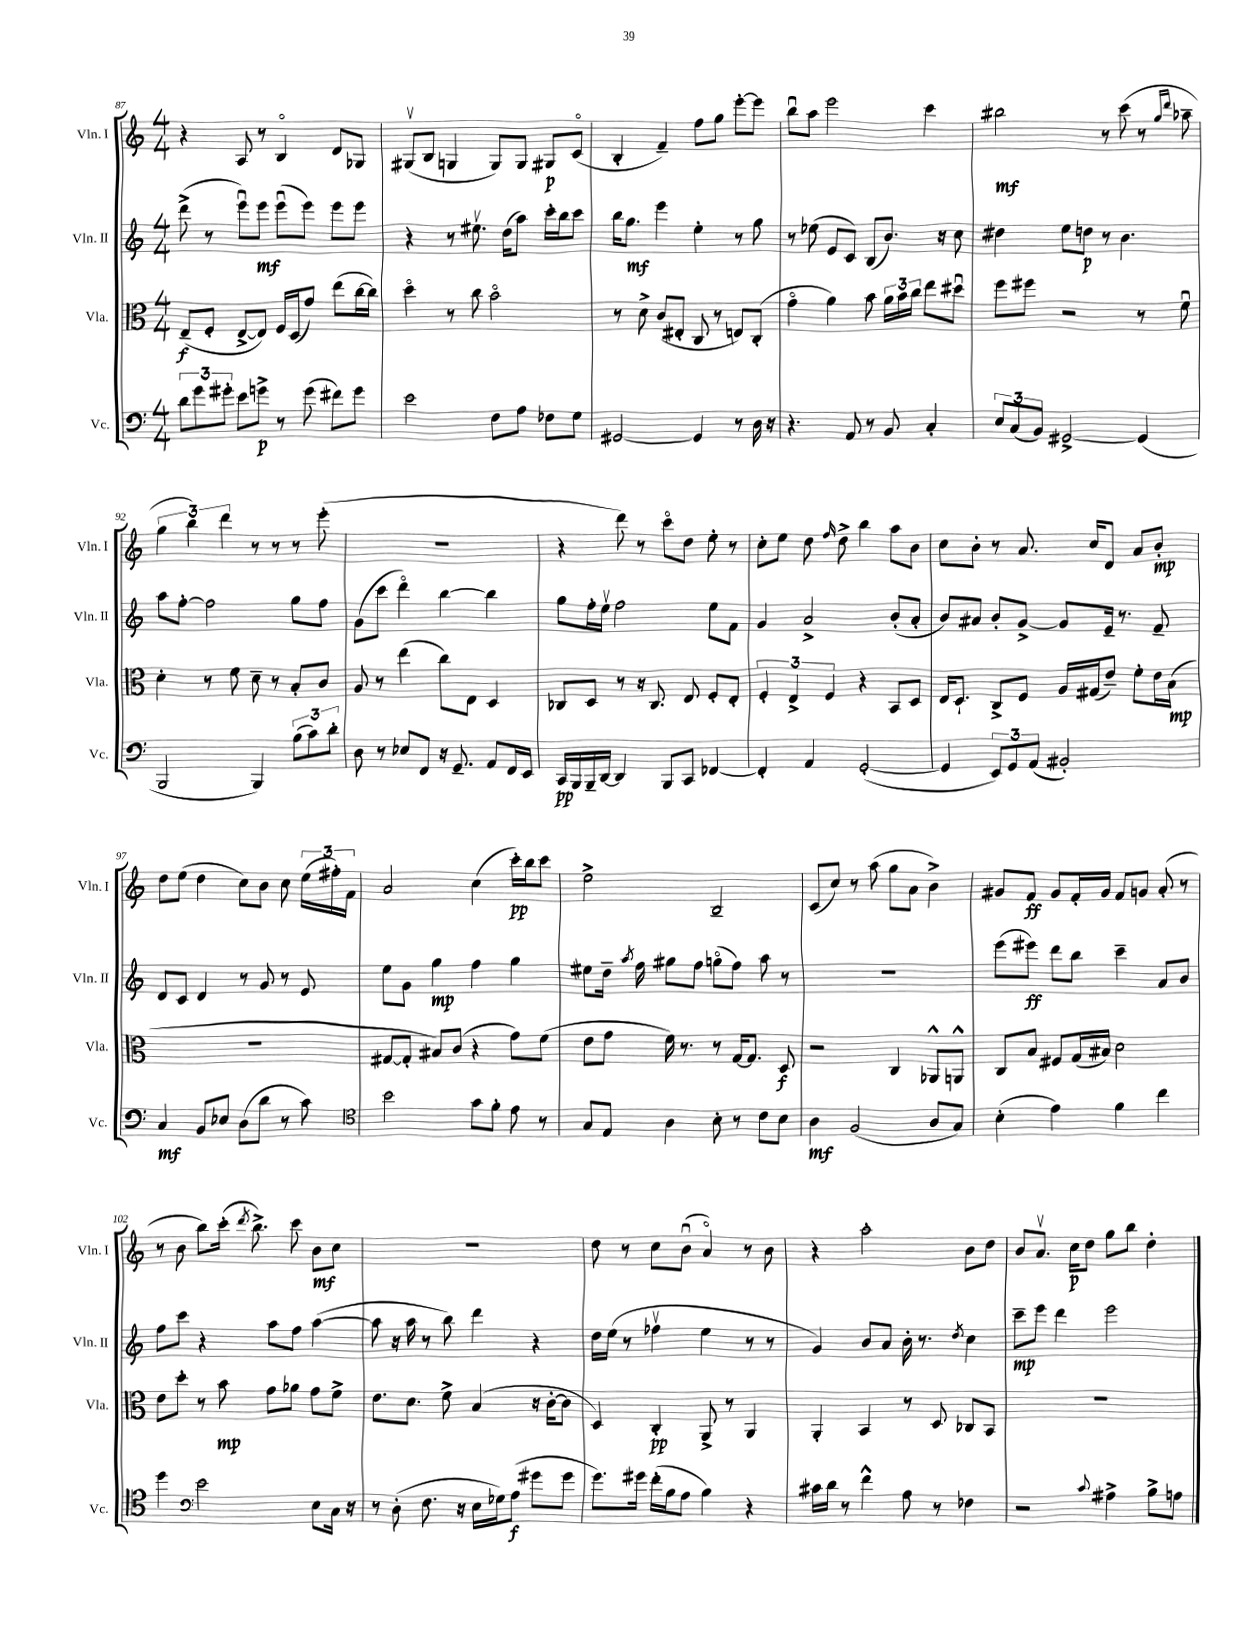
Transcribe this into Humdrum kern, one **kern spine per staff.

**kern	**kern	**kern	**kern
*staff4	*staff3	*staff2	*staff1
*clefF4	*clefC3	*clefG2	*clefG2
*k[]	*k[]	*k[]	*k[]
*M4/4	*M4/4	*M4/4	*M4/4
12d	(8E~	(8ddd^	4r
12g	.	.	.
.	8F'	8r	.
12g#'	.	.	.
8e	[8E^	8eeeu)	8A
8g^	8E])	8eee	8r
8r	16F	(8eeeu	4Bo
.	(16D	.	.
(8g	8g)	8eee)	.
8f#)	(8ee	8eee	8d
8g	[16cc	8eee	8G-
.	16cc])	.	.
=	=	=	=
2e	4ddo	4r	(8G#v
.	.	.	8B
.	8r	8r	4G
.	8cc	8.ee#v	.
8F	2bo	.	8G)
.	.	(16dd	.
8A	.	8aa)	8G
8F-	.	16ccc'	8G#
.	.	16bb	.
8G	.	8ccc	(8co
=	=	=	=
[2GG#	8r	16bb	4B'
.	.	8.gg	.
.	8d^	.	.
.	(8c	4eee	4f~)
.	8E#'	.	.
4GG#]	8C	4ee'	8ff
.	8r	.	8gg
8r	8E)	8r	[8eee'
16D	(8C'	8gg	8eee]
16r	.	.	.
=	=	=	=
4.r	4go	8r	8bbu
.	.	(8ee-	8aa
.	4a)	8e	2eee
8AA	.	8c)	.
8r	8b	(8B	.
8BB	24a	8.b)	.
.	24b	.	.
.	24cc	.	.
4C'	8ee	.	4ccc
.	.	16r	.
.	8dd#u	8cc	.
=	=	=	=
12E	8ff	4dd#	2bb#
(12C	.	.	.
.	8ff#	.	.
12BB)	.	.	.
[2GG#^	2r	8ee	.
.	.	8dd	.
.	.	8r	8r
.	.	4.b	(8ccc
(4GG#]	8r	.	8r
.	.	.	16qqgg
.	.	.	16qqddd
.	8fu	.	8aa-~
=	=	=	=
2BBB	4d'	8aa	6gg
.	.	[8ff'	.
.	.	.	6bb)
.	8r	2ff]	.
.	.	.	6ddd
.	8f	.	.
4BBB)	8d~	.	8r
.	8r	.	8r
(12B	8B'	8gg	8r
12c)	.	.	.
.	8c	8ff	(8eee'
12d'	.	.	.
=	=	=	=
8D	8A	(8g	1r
8r	8r	8ccc	.
8E-	(4ee	4dddo)	.
8FF	.	.	.
16r	8cc)	[4bb	.
8.GG~	.	.	.
.	8E	.	.
8AA	4D	4bb]	.
16FF	.	.	.
16EE	.	.	.
=	=	=	=
16CC	8C-	8gg	4r
16BBB	.	.	.
16BBB~	8D	16ff'	.
[16DD	.	16eev	.
4DD]	8r	2ff	8ddd)
.	16r	.	8r
.	8.C-	.	.
8BBB	.	.	8ccco
8CC	8E	.	8dd
[4FF-	8F'	8ee	8ee'
.	8E'	8f	8r
=	=	=	=
4FF-']	6F'	4g	8cc'
.	.	.	8ee
.	6E^	.	.
4AA	.	2a^	8dd
.	6F	.	.
.	.	.	16qqff
.	.	.	8dd^
([2GG'	4r	.	4bb
.	8BB	(8b'	8aa
.	8D	8a'	8b
=	=	=	=
4GG]	16E	8b)	8cc
.	8.D`	.	.
.	.	8a#	8b'
12EE)	8C^	8b'	8r
12GG	.	.	.
.	8F	[8g^	8.a
(12AA	.	.	.
2BB#')	16A	8g]	.
.	(16G#	.	16cc
.	8e~)	16e~	8d
.	.	8.r	.
.	8f'	.	8a
.	16e	8f~	8b'
.	(16B	.	.
=	=	=	=
4C	1r	8d	8dd
.	.	8c	(8ee
8BB	.	4d	4dd
8E-	.	.	.
(8D	.	8r	8cc)
8d	.	8g	8b
8r	.	8r	8cc
8c)	.	8e	(24ee
.	.	.	24ff#')
.	.	.	24f
=	=	=	=
*clefC4	*	*	*
2b	[8G#	8ee	2a
.	8G#']	8g	.
.	8B#)	4gg	.
.	(8c	.	.
8g	4r	4ff	(4cc
8f'	.	.	.
8e	8g)	4gg	16ccc')
.	.	.	16bb
8r	(8f	.	8ccc
=	=	=	=
8G	8e	8ee#	2ee^
8E	8g	16dd~	.
.	.	8qaa	.
.	.	16ff	.
4A	16f)	8gg#	.
.	8.r	.	.
.	.	8ff	.
8B'	8r	(8ggo	2B~
8r	[16G	8ff)	.
.	8.G]	.	.
8c	.	8aa	.
8B	8D	8r	.
=	=	=	=
4A	2r	1r	(8c
.	.	.	8cc)
(2F	.	.	8r
.	.	.	(8aa
.	4C	.	8gg
.	.	.	8a
8A	8AA-^^	.	4b^)
8G)	8AA^^	.	.
=	=	=	=
(4B'	8C	(8eee	8g#
.	8B	8eee#)	8f
4e)	8F#	8ddd	8g#
.	(16G	8bb	16f'
.	16B#)	.	16g#
4f	2d	4ccc~	8f
.	.	.	8g
4cc	.	8a	(8a'
.	.	8b	8r
=	=	=	=
4dd	8e	8ff	8r
.	8dd'	8ccc	8b
*clefF4	*	*	*
2e	8r	4r	8bb)
.	8b	.	(16ccc'
.	.	.	8qddd
.	.	.	8.bb^)
.	8g	8aa	.
.	8a-	8ff	8ccc
8E	8g	([4aa	8b
16C	8f^	.	8cc
16r	.	.	.
=	=	=	=
8r	8.e	8aa]	1r
(8D'	.	16r	.
.	8.d	16aa	.
8.F	.	8r	.
.	8f^	8bb)	.
16r	.	.	.
16E	(4B	4ddd	.
16G-)	.	.	.
(8A	.	.	.
8g#	16r	4r	.
.	[16c'	.	.
8g#	8c]	.	.
=	=	=	=
8.g)	4D)	16dd	8dd
.	.	(16ee	.
.	.	8r	8r
16g#	.	.	.
(16f'	4C'	4ff-v	8cc
16B	.	.	.
8A	.	.	(8bu
4B)	8AA^	4ee	4ao)
.	8r	.	.
4r	4AA	8r	8r
.	.	8r	8b
=	=	=	=
16c#	4AA'	4g)	4r
16d	.	.	.
8r	.	.	.
4f^^	4BB	8b	2aa'
.	.	8a	.
8A	8r	16b'	.
.	.	8.r	.
8r	8D	.	.
.	.	8qdd	.
4F-	8C-	4cc	8b
.	8BB	.	8dd
=	=	=	=
2r	1r	8ccc~	8b
.	.	8eee	8.av
.	.	4ddd	.
.	.	.	16cc
.	.	.	8dd
8qqc	.	.	.
4A#^	.	2eee	8gg
.	.	.	8bb
8B^	.	.	4dd'
8A	.	.	.
==	==	==	==
*-	*-	*-	*-
